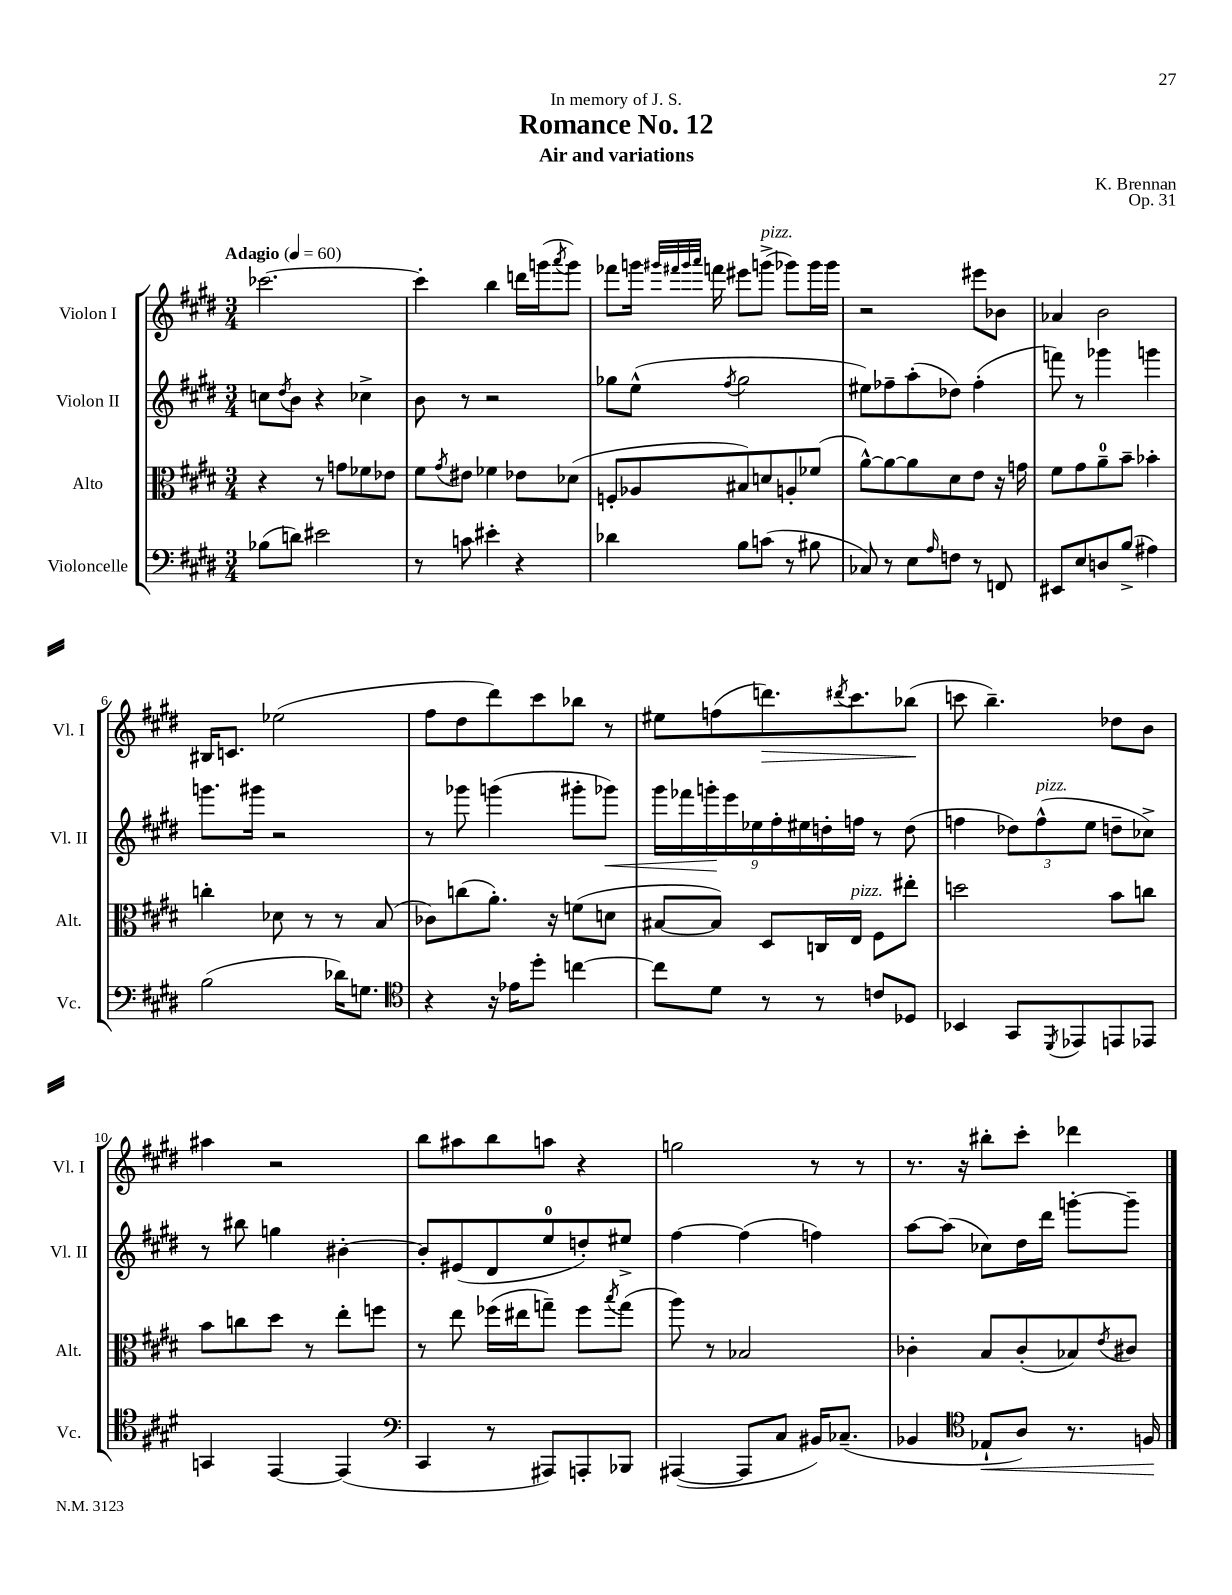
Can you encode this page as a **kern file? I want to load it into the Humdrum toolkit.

**kern	**kern	**kern	**kern
*staff4	*staff3	*staff2	*staff1
*clefF4	*clefC3	*clefG2	*clefG2
*k[f#c#g#d#]	*k[f#c#g#d#]	*k[f#c#g#d#]	*k[f#c#g#d#]
*M3/4	*M3/4	*M3/4	*M3/4
*MM60	*MM60	*MM60	*MM60
(8B-\L	4r	8cc\L	[2.ccc-\
.	.	8qdd#/	.
8d\J)	.	8b\J	.
2e#\	8r	4r	.
.	8g\L	.	.
.	8f-\	4cc-^\	.
.	8e-\J	.	.
=	=	=	=
8r	8f#\L	8b\	4ccc-'\]
.	8qg#/	.	.
8c\	8e#\J	8r	.
4e#'\	4f-\	2r	4bb\
4r	8e-\L	.	16ddd\LL
.	.	.	(16ggg\J
.	.	.	8qaaa/
.	(8d-\J	.	8ggg\J)
=	=	=	=
4d-\	8F'/L	8gg-\L	8fff-\L
.	8A-/	(8ee^^\J	16ggg\Jk
.	.	.	32qqggg#/LLL
.	.	.	32qqfff#/
.	.	.	32qqggg#/
.	.	.	32qqaaa/JJJ
.	.	.	16fff\
.	.	8qff#/	.
8B\L	8B#/)	2gg-\	8eee#\L
(8c\J	8d/	.	(8ggg^\J
8r	8A'/	.	8ggg-\L)
8B#\	(8f-/J	.	16ggg-\L
.	.	.	16ggg-\JJ
=	=	=	=
8C-/)	[8a^^\L)	8ee#\L)	2r
8r	8a\_	8ff-~\	.
8E\L	8a\]	(8aa'\	.
16qqA/	.	.	.
8F\J	8d#\	8dd-\J)	.
8r	8e\J	(4ff-'\	8eee#\L
8FF/	16r	.	8b-\J
.	16g\	.	.
=	=	=	=
8EE#/L	8f#\L	8fff\)	4a-/
8E/	8g#\	8r	.
8D/	8a~\	4ggg-\	2b\
(8B^/J	8b~\J	.	.
4A#\)	4b-'\	4ggg\	.
=	=	=	=
(2B\	4cc'\	8.ggg\L	16B#/LK
.	.	.	8.c/J
.	.	16ggg#\Jk	.
.	8d-\	2r	(2ee-\
.	8r	.	.
16d-\LK)	8r	.	.
8.G\J	.	.	.
.	(8B/	.	.
=	=	=	=
*clefC4	*	*	*
4r	8c-\L)	8r	8ff#\L
.	(8cc\	8ggg-\	8dd#\
16r	8.a'\J)	(4ggg\	8ddd#\)
16e-\LK	.	.	.
8dd#'\J	.	.	8ccc#\
.	16r	.	.
[4cc\	(8f\L	8ggg#'\L	8bb-\J
.	8d\J	8ggg-\J)	8r
=	=	=	=
8cc\]L	[8B#/L	18ggg#\LL	8ee#\L
.	.	18fff-\	.
.	.	18ggg'\	.
8d#\J	8B#/]J)	.	(8ff\
.	.	18eee\	.
.	.	18ee-\	.
8r	8D#/L	.	8.ddd\)
.	.	18ff#'\	.
.	.	18ee#\	.
8r	16C/L	.	.
.	.	18dd'\	.
.	.	.	8qddd#/
.	16E/JJ	.	8.ccc#\
.	.	18ff\JJ	.
8c/L	8F#\L	8r	.
8D-/J	8ee#'\J	(8dd\	(8bb-\J
=	=	=	=
4BB-/	2dd\	4ff\	8ccc\
.	.	.	4.bb~\)
8GG#/L	.	12dd-\L)	.
.	.	(12ff^^\	.
8qDD#/	.	.	.
8EE-/	.	.	.
.	.	12ee\J	.
8EE/	8b\L	8dd~\L	8dd-\L
8EE-/J	8cc\J	8cc-^\J)	8b\J
=	=	=	=
4GG/	8b\L	8r	4aa#\
.	8cc\	8bb#\	.
[4EE/	8dd#\J	4gg\	2r
.	8r	.	.
(4EE/]	8ee'\L	[4b#'\	.
.	8ff\J	.	.
=	=	=	=
*clefF4	*	*	*
4CC#/	8r	8b#'/]L	8bb\L
.	8ee\	(8e#/	8aa#\
8r	(16ff-\LL	8d#/	8bb\
.	16ee#\J	.	.
8AAA#/L)	8gg~\J)	8ee/	8aa\J
8AAA'/	8ff-\L	8dd'/)	4r
.	8qbb/	.	.
8BBB-/J	(8gg\J	8ee#^/J	.
=	=	=	=
([4AAA#/	8aa\)	[4ff#\	2gg\
.	8r	.	.
8AAA#/]L	2B-/	(4ff#\]	.
8C#/J	.	.	.
16BB#/LK)	.	4ff\)	8r
(8.C-~/J	.	.	.
.	.	.	8r
=	=	=	=
4BB-/	4c-'\	[8aa\L	8.r
.	.	(8aa\]J	.
.	.	.	16r
*clefC4	*	*	*
8E-`/L	8B/L	8cc-\L)	8bb#'\L
8A/J)	(8c-'/	16dd#\L	8ccc#'\J
.	.	16ddd#\JJ	.
8.r	8B-/)	[8ggg'\L	4ddd-\
.	8qe/	.	.
.	8c#/J	8ggg~\]J	.
16F/	.	.	.
==	==	==	==
*-	*-	*-	*-
